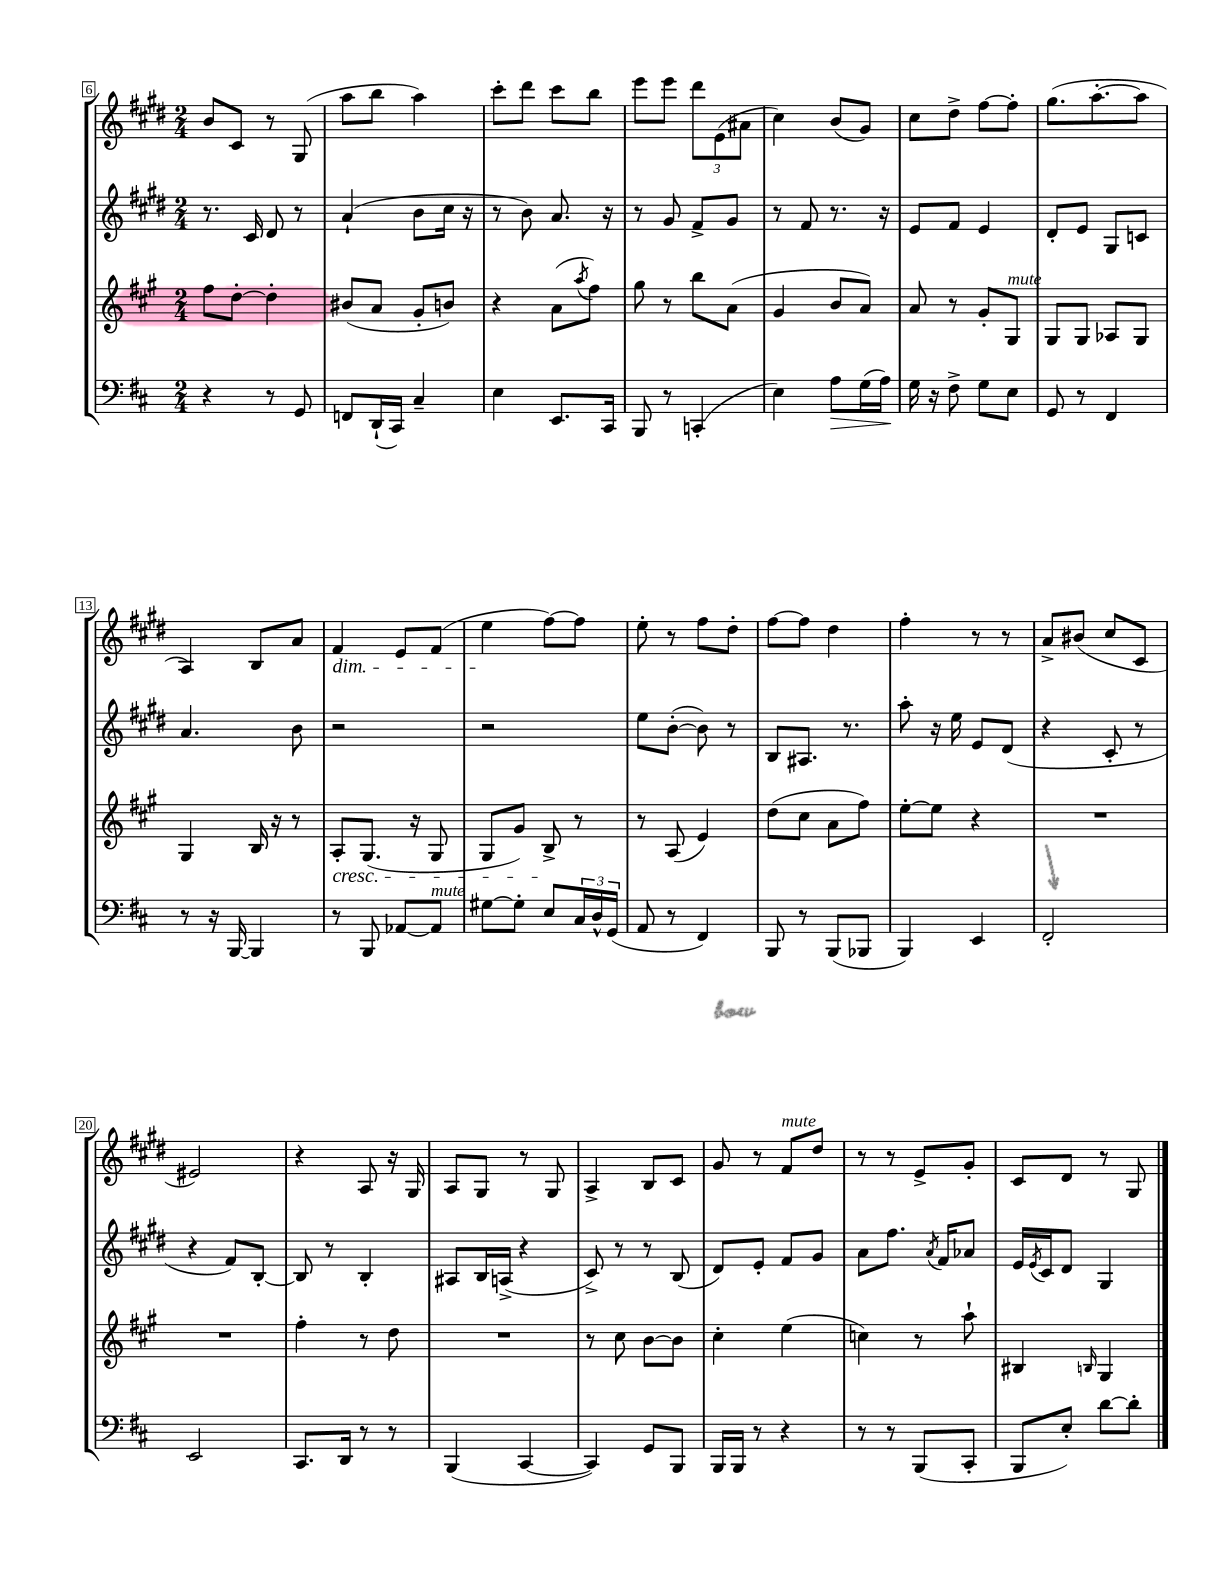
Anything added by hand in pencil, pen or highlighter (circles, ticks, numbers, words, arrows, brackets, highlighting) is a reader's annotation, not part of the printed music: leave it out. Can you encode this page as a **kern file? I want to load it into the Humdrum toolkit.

**kern	**dynam	**kern	**kern	**kern
*part4	*part4	*part3	*part2	*part1
*staff4	*staff4	*staff3	*staff2	*staff1
*clefF4	*	*clefG2	*clefG2	*clefG2
*k[f#c#]	*	*k[f#c#g#]	*k[f#c#g#d#]	*k[f#c#g#d#]
*M2/4	*	*M2/4	*M2/4	*M2/4
=6	=6	=6	=6	=6
4r	.	8ff#\L	8.r	8b/L
.	.	[8dd'\J	.	8c#/J
.	.	.	16c#/	.
8r	.	4dd'\]	8d#/	8r
8GG/	.	.	8r	(8G#/
=7	=7	=7	=7	=7
8FFn/L	.	(8b#X/L	(4a`/	8aa\L
(16DD`/L	.	8a/J	.	8bb\J
16CC#/JJ)	.	.	.	.
4C#~/	.	8g#'/L	8b\L	4aa\)
.	.	8bn/J)	16cc#\Jk	.
.	.	.	16r	.
=8	=8	=8	=8	=8
4E\	.	4r	8r	8ccc#'\L
.	.	.	8b\)	8ddd#\J
8.EE/L	.	(8a\L	8.a/	8ccc#\L
.	.	8qaa/	.	.
.	.	8ff#\J)	.	8bb\J
16CC#/Jk	.	.	16r	.
=9	=9	=9	=9	=9
8BBB/	.	8gg#\	8r	8eee\L
8r	.	8r	8g#/	8eee\J
(4CCn'/	.	8bb\L	8f#^/L	12ddd#\L
.	.	.	.	(12e\
.	.	(8a\J	8g#/J	.
.	.	.	.	12a#X\J
=10	=10	=10	=10	=10
4E\)	.	4g#/	8r	4cc#\)
.	.	.	8f#/	.
!	!LO:HP:b	!	!	!
8A\L	>	8b/L	8.r	(8b/L
(16G\L	.	8a/J)	.	8g#/J)
16A\JJ)	.	.	16r	.
.	]	.	.	.
=11	=11	=11	=11	=11
16G\	.	8a/	8e/L	8cc#\L
16r	.	.	.	.
8F#^\	.	8r	8f#/J	8dd#^\J
8G\L	.	8g#'/L	4e/	[8ff#\L
!	!	!LO:TX:a:i:t=mute	!	!
8E\J	.	8G#/J	.	8ff#'\J]
=12	=12	=12	=12	=12
8GG/	.	8G#/L	8d#'/L	(8.gg#\L
8r	.	8G#/J	8e/J	.
.	.	.	.	[8.aa'\
4FF#/	.	8A-X/L	8G#/L	.
.	.	8G#/J	8cn/J	8aa\J]
!!LO:LB:g=z
=13	=13	=13	=13	=13
8r	.	4G#/	4.a/	4A/)
16r	.	.	.	.
[16BBB/	.	.	.	.
4BBB/]	.	16B/	.	8B/L
.	.	16r	.	.
.	.	8r	8b\	8a/J
=14	=14	=14	=14	=14
!	!	!	!	!LO:TX:b:i:t=dim.
!	!	!LO:TX:b:i:t=cresc.	!	!
8r	.	8A'/L	2r	4f#/
8BBB/	.	(8.G#/J	.	.
[8AA-X/L	.	.	.	8e/L
.	.	16r	.	.
!LO:TX:a:i:t=mute	!	!	!	!
8AA-/J]	.	8G#/	.	(8f#/J
=15	=15	=15	=15	=15
[8G#X\L	.	8G#/L	2r	4ee\
8G#'\J]	.	8g#/J)	.	.
8E/L	.	8B^/	.	[8ff#\L)
24C#/L	.	8r	.	8ff#\J]
24D^^/	.	.	.	.
(24GG/JJ	.	.	.	.
=16	=16	=16	=16	=16
8AA/	.	8r	8ee\L	8ee'\
8r	.	(8A/	([8b'\J	8r
4FF#/)	.	4e/)	8b\])	8ff#\L
.	.	.	8r	8dd#'\J
=17	=17	=17	=17	=17
8BBB/	.	(8dd\L	8B/L	[8ff#\L
8r	.	8cc#\J	8.A#X/J	8ff#\J]
(8BBB/L	.	8a\L	.	4dd#\
.	.	.	8.r	.
8BBB-X/J	.	8ff#\J)	.	.
=18	=18	=18	=18	=18
4BBB/)	.	[8ee'\L	8aa'\	4ff#'\
.	.	8ee\J]	16r	.
.	.	.	16ee\	.
4EE/	.	4r	8e/L	8r
.	.	.	(8d#/J	8r
=19	=19	=19	=19	=19
2FF#'/	.	2r	4r	8a^/L
.	.	.	.	(8b#X/J
.	.	.	8c#'/	8cc#/L
.	.	.	8r	8c#/J
!!LO:LB:g=z
=20	=20	=20	=20	=20
2EE/	.	2r	4r	2e#X/)
.	.	.	8f#/L)	.
.	.	.	[8B'/J	.
=21	=21	=21	=21	=21
8.CC#/L	.	4ff#'\	8B/]	4r
.	.	.	8r	.
16DD/Jk	.	.	.	.
8r	.	8r	4B'/	8A/
8r	.	8dd\	.	16r
.	.	.	.	16G#/
=22	=22	=22	=22	=22
(4BBB/	.	2r	8A#X/L	8A/L
.	.	.	16B/L	8G#/J
.	.	.	(16An^/JJ	.
[4CC#/	.	.	4r	8r
.	.	.	.	8G#/
=23	=23	=23	=23	=23
4CC#/])	.	8r	8c#^/)	4A^/
.	.	8cc#\	8r	.
8GG/L	.	[8b\L	8r	8B/L
8BBB/J	.	8b\J]	(8B/	8c#/J
=24	=24	=24	=24	=24
16BBB/LL	.	4cc#'\	8d#/L)	8g#/
16BBB/JJ	.	.	.	.
8r	.	.	8e'/J	8r
!	!	!	!	!LO:TX:a:i:t=mute
4r	.	(4ee\	8f#/L	8f#/L
.	.	.	8g#/J	8dd#/J
=25	=25	=25	=25	=25
8r	.	4ccn\)	8a\L	8r
8r	.	.	8.ff#\J	8r
(8BBB/L	.	8r	.	8e^/L
.	.	.	8qa/	.
.	.	.	16f#/KL	.
8CC#'/J	.	8aa`\	8a-X/J	8g#'/J
=26	=26	=26	=26	=26
8BBB/L	.	4B#X/	16e/LL	8c#/L
.	.	.	8qe/	.
.	.	.	16c#/J	.
8E'/J)	.	.	8d#/J	8d#/J
.	.	16qqBn/	.	.
[8d\L	.	4G#/	4G#/	8r
8d'\J]	.	.	.	8G#/
==	==	==	==	==
*-	*-	*-	*-	*-
